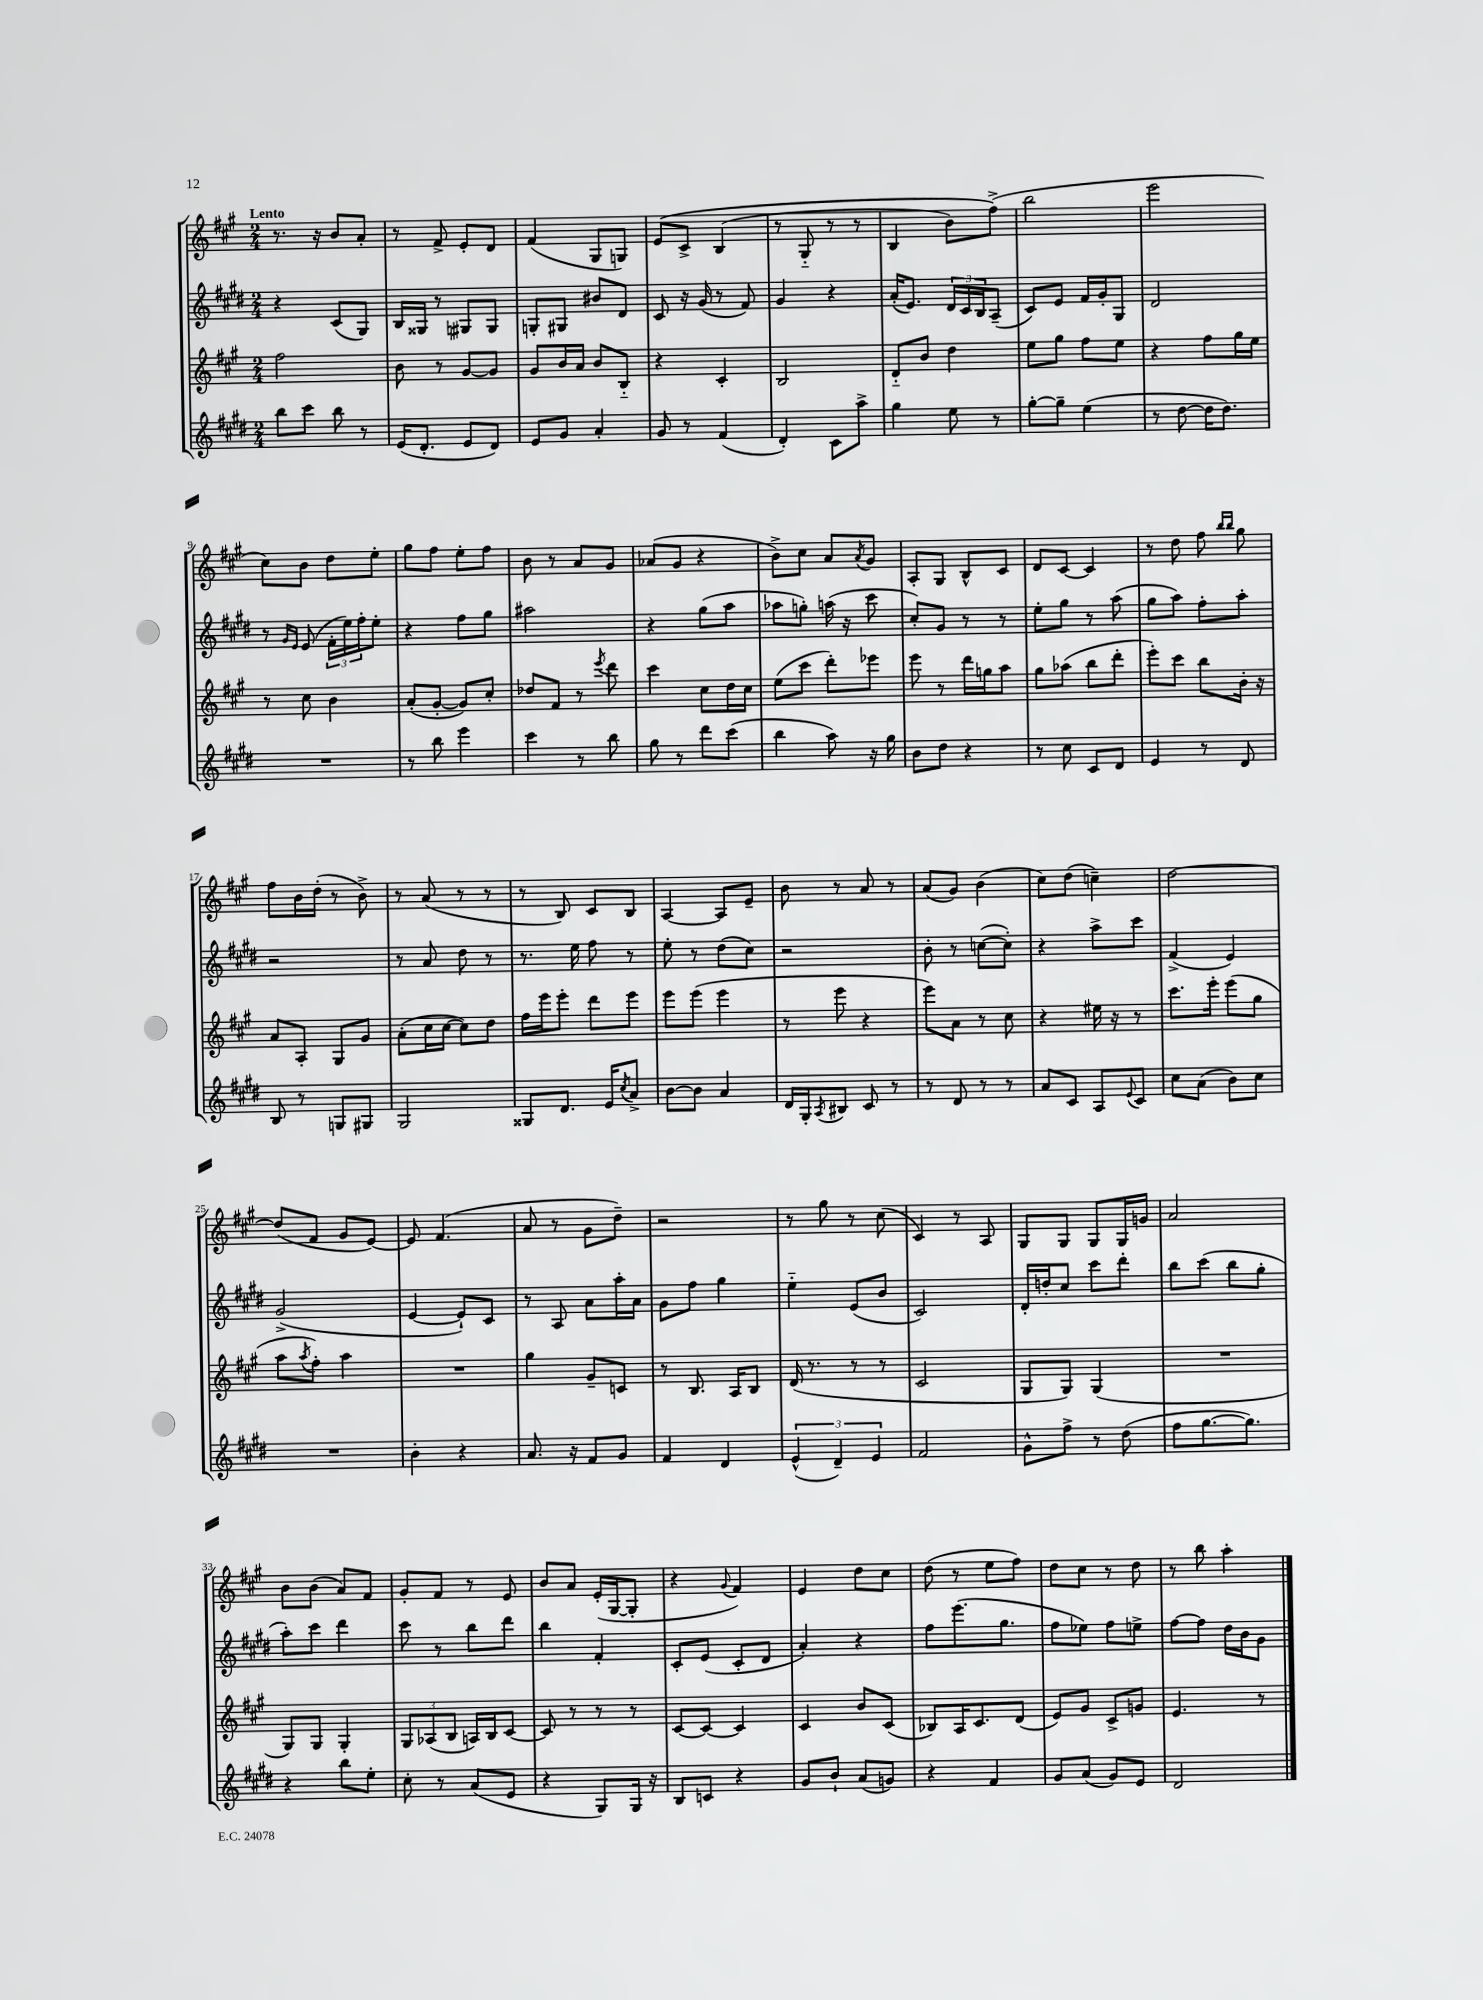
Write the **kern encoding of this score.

**kern	**kern	**kern	**kern
*staff4	*staff3	*staff2	*staff1
*clefG2	*clefG2	*clefG2	*clefG2
*k[f#c#g#d#]	*k[f#c#g#]	*k[f#c#g#d#]	*k[f#c#g#]
*M2/4	*M2/4	*M2/4	*M2/4
8bb	2ff#	4r	8.r
8ccc#	.	.	.
.	.	.	16r
8bb	.	(8c#	8b
8r	.	8G#)	8a'
=	=	=	=
(16e	8b	16B	8r
8.d#'	.	16G##	.
.	8r	8r	8f#^
8e	[8g#	8G#	8e'
8d#)	8g#]	8G#	8d
=	=	=	=
8e	8g#	8G'	(4f#
8g#	16b	8G#	.
.	16a	.	.
4a'	8b	8b#	8G#
.	8B'~	8d#	8G)
=	=	=	=
8g#	4r	8c#	&(8e
8r	.	16r	8c#^
.	.	(16g#	.
(4f#	4c#'	8r	(4B
.	.	8f#)	.
=	=	=	=
4d#')	2B	4g#	8r
.	.	.	8G#'~
8c#	.	4r	8r
8aa^	.	.	8r
=	=	=	=
4gg#	8d'~	(16a'	4B
.	.	8.e)	.
.	8b	.	.
8ee	4dd	24d#	8b)
.	.	24c#	.
.	.	24B	.
8r	.	(8A~	(8ff#^&)
=	=	=	=
[8gg#'	8ee	8c#)	2bb
8gg#~]	8gg#	8e	.
(4ee	8ff#	16f#	.
.	.	16g#'	.
.	8ee	8G#	.
=	=	=	=
8r	4r	2d#	2eee
[8dd#	.	.	.
16dd#]	8ff#	.	.
8.dd#)	.	.	.
.	16gg#	.	.
.	16ee	.	.
=	=	=	=
2r	8r	8r	8cc#)
.	.	16qqg#	.
.	.	16qqe	.
.	8cc#	(8e	8b
.	4b	24f#'	8dd
.	.	24ee)	.
.	.	24ff#'	.
.	.	8ee'	8ee'
=	=	=	=
8r	(8a'	4r	8gg#
8bb	[8g#'	.	8ff#
4eee	8g#])	8ff#	8ee'
.	8cc#'	8gg#	8ff#
=	=	=	=
4ccc#	8dd-	2aa#	8b
.	8f#	.	8r
8r	8r	.	8a
.	8qeee	.	.
8bb	8ddd	.	8g#
=	=	=	=
8gg#	4ccc#	4r	(8a-
8r	.	.	8g#
8ddd#	8cc#	(8gg#	4r
(8ccc#	16dd	8aa	.
.	16cc#	.	.
=	=	=	=
4bb	(8ee	8aa-	8b^)
.	8ccc#	8gg')	8cc#
8aa)	8ddd')	(16aa	8a
.	.	16r	.
.	.	.	8qa
16r	8eee-	8ccc#	8g#
16gg#	.	.	.
=	=	=	=
8b	8eee	8cc#')	8A'
8dd#	8r	8g#	8G#
4r	16ddd	8r	8B^^
.	16gg	.	.
.	8aa	8r	8c#
=	=	=	=
8r	8gg#	8ee'	8d
8cc#	(8aa-	8gg#	[8c#
8c#	8bb	8r	4c#]
8d#	8ddd'	(8aa	.
=	=	=	=
4e	8eee')	8gg#	8r
.	8ccc#	8aa)	8dd
8r	8bb	8ff#'	8ff#
.	.	.	16qqbb
.	.	.	16qqbb
8d#	16b'	8aa'	8gg#
.	16r	.	.
=	=	=	=
8B	8a	2r	8ff#
8r	8A'	.	16b
.	.	.	(16dd'
8G	8G#	.	8r
8G#	8g#	.	8b^)
=	=	=	=
2G#	(8a'	8r	8r
.	16cc#	8a	(8a
.	[16cc#	.	.
.	8cc#])	8dd#	8r
.	8dd	8r	8r
=	=	=	=
8G##	16ff#	8.r	8r
.	16eee	.	.
8.d#	8eee'	.	8B)
.	.	16ee	.
.	8ddd	8ff#	8c#
16e	.	.	.
8qcc#	.	.	.
8a^	8eee	8r	8B
=	=	=	=
[8b	8eee	8ee'	[4A
8b]	(8eee	8r	.
4a	4eee	(8dd#	8A]
.	.	8cc#)	8e~
=	=	=	=
16d#	8r	2r	8b
16G#'	.	.	.
8qA	.	.	.
8B#	8eee	.	8r
8c#	4r	.	8a
8r	.	.	8r
=	=	=	=
8r	8eee)	8b'	(8a
8d#	8a	8r	8g#)
8r	8r	([8cc	(4b
8r	8cc#	8cc'])	.
=	=	=	=
8a	4r	4r	8cc#)
8c#	.	.	(8dd
8A	16ee#	8aa^	4cc~)
.	16r	.	.
8qqe	.	.	.
8c#	8r	8ccc#	.
=	=	=	=
8cc#	8.ccc#	(4f#^	[2dd
(8a	.	.	.
.	16eee'	.	.
8b)	(8eee	4e)	.
8cc#	8gg#	.	.
=	=	=	=
2r	8aa	(2g#^	(8dd]
.	8qaa	.	.
.	8ff#')	.	8f#
.	4aa	.	8g#
.	.	.	[8e)
=	=	=	=
4b'	2r	[4e	8e]
.	.	.	(4.f#
4r	.	8e`])	.
.	.	8c#	.
=	=	=	=
8.a	4gg#	8r	8a
.	.	8A	8r
16r	.	.	.
8f#	8g#~	8a	8g#
8g#	8c	16aa'	8dd~)
.	.	16a	.
=	=	=	=
4f#	8r	8g#	2r
.	8.B	8ff#	.
4d#	.	4gg#	.
.	16A	.	.
.	8B	.	.
=	=	=	=
(6e^^	(16d	4ee'~	8r
.	8.r	.	.
.	.	.	8gg#
6d#~)	.	.	.
.	8r	(8e	8r
6e	.	.	.
.	8r	8b	(8cc#
=	=	=	=
2f#	2c#	2c#)	4c#)
.	.	.	8r
.	.	.	8A
=	=	=	=
8g#^^	8G#	16d#'	8G#
.	.	16dd'	.
8ff#^	8G#)	8cc#	8G#
8r	(4G#	8ccc#	8G#
(8dd#	.	8ddd#'	16G#
.	.	.	16g
=	=	=	=
8ff#	2r	8bb	2a
[8.gg#	.	(8ccc#	.
.	.	8bb	.
8.gg#])	.	.	.
.	.	8gg#'	.
=	=	=	=
4r	8G#)	8aa')	8b
.	8G#	8ccc#	(8b
8bb	4G#'	4ddd#	8a)
8ee'	.	.	8f#
=	=	=	=
8cc#'	12G#	8ccc#	8g#'
.	(12A-	.	.
8r	.	8r	8f#
.	12B	.	.
(8a	16A)	8bb	8r
.	16B	.	.
8e	[8c#	8ddd#	8e
=	=	=	=
4r	8c#]	4bb	8b
.	8r	.	8a
8G#)	8r	4f#'	(16e'
.	.	.	[16G#
16G#	8r	.	8G#']
16r	.	.	.
=	=	=	=
8B	[8c#	8c#'	4r
8c	8c#_	(8e	.
.	.	.	8qqg#
4r	4c#]	8c#'	4f#)
.	.	8d#	.
=	=	=	=
8g#	4c#	4a')	4e
8b`	.	.	.
(8a	8b	4r	8dd
8g)	(8c#	.	8cc#
=	=	=	=
4r	8B-)	8ff#	(8dd
.	16A	(8.eee	8r
.	8.c#	.	.
4f#	.	.	8ee
.	.	8.gg#	.
.	(8d	.	8ff#)
=	=	=	=
8g#	8e)	8ff#	8dd
(8a	8g#	8ee-)	8cc#
8g#)	8c#^	8ff#	8r
8e	8g	8ee^	8dd
=	=	=	=
2d#	4.e	[8ff#	8r
.	.	8ff#]	8bb
.	.	16dd#	4aa'
.	.	16b	.
.	8r	8g#	.
==	==	==	==
*-	*-	*-	*-
